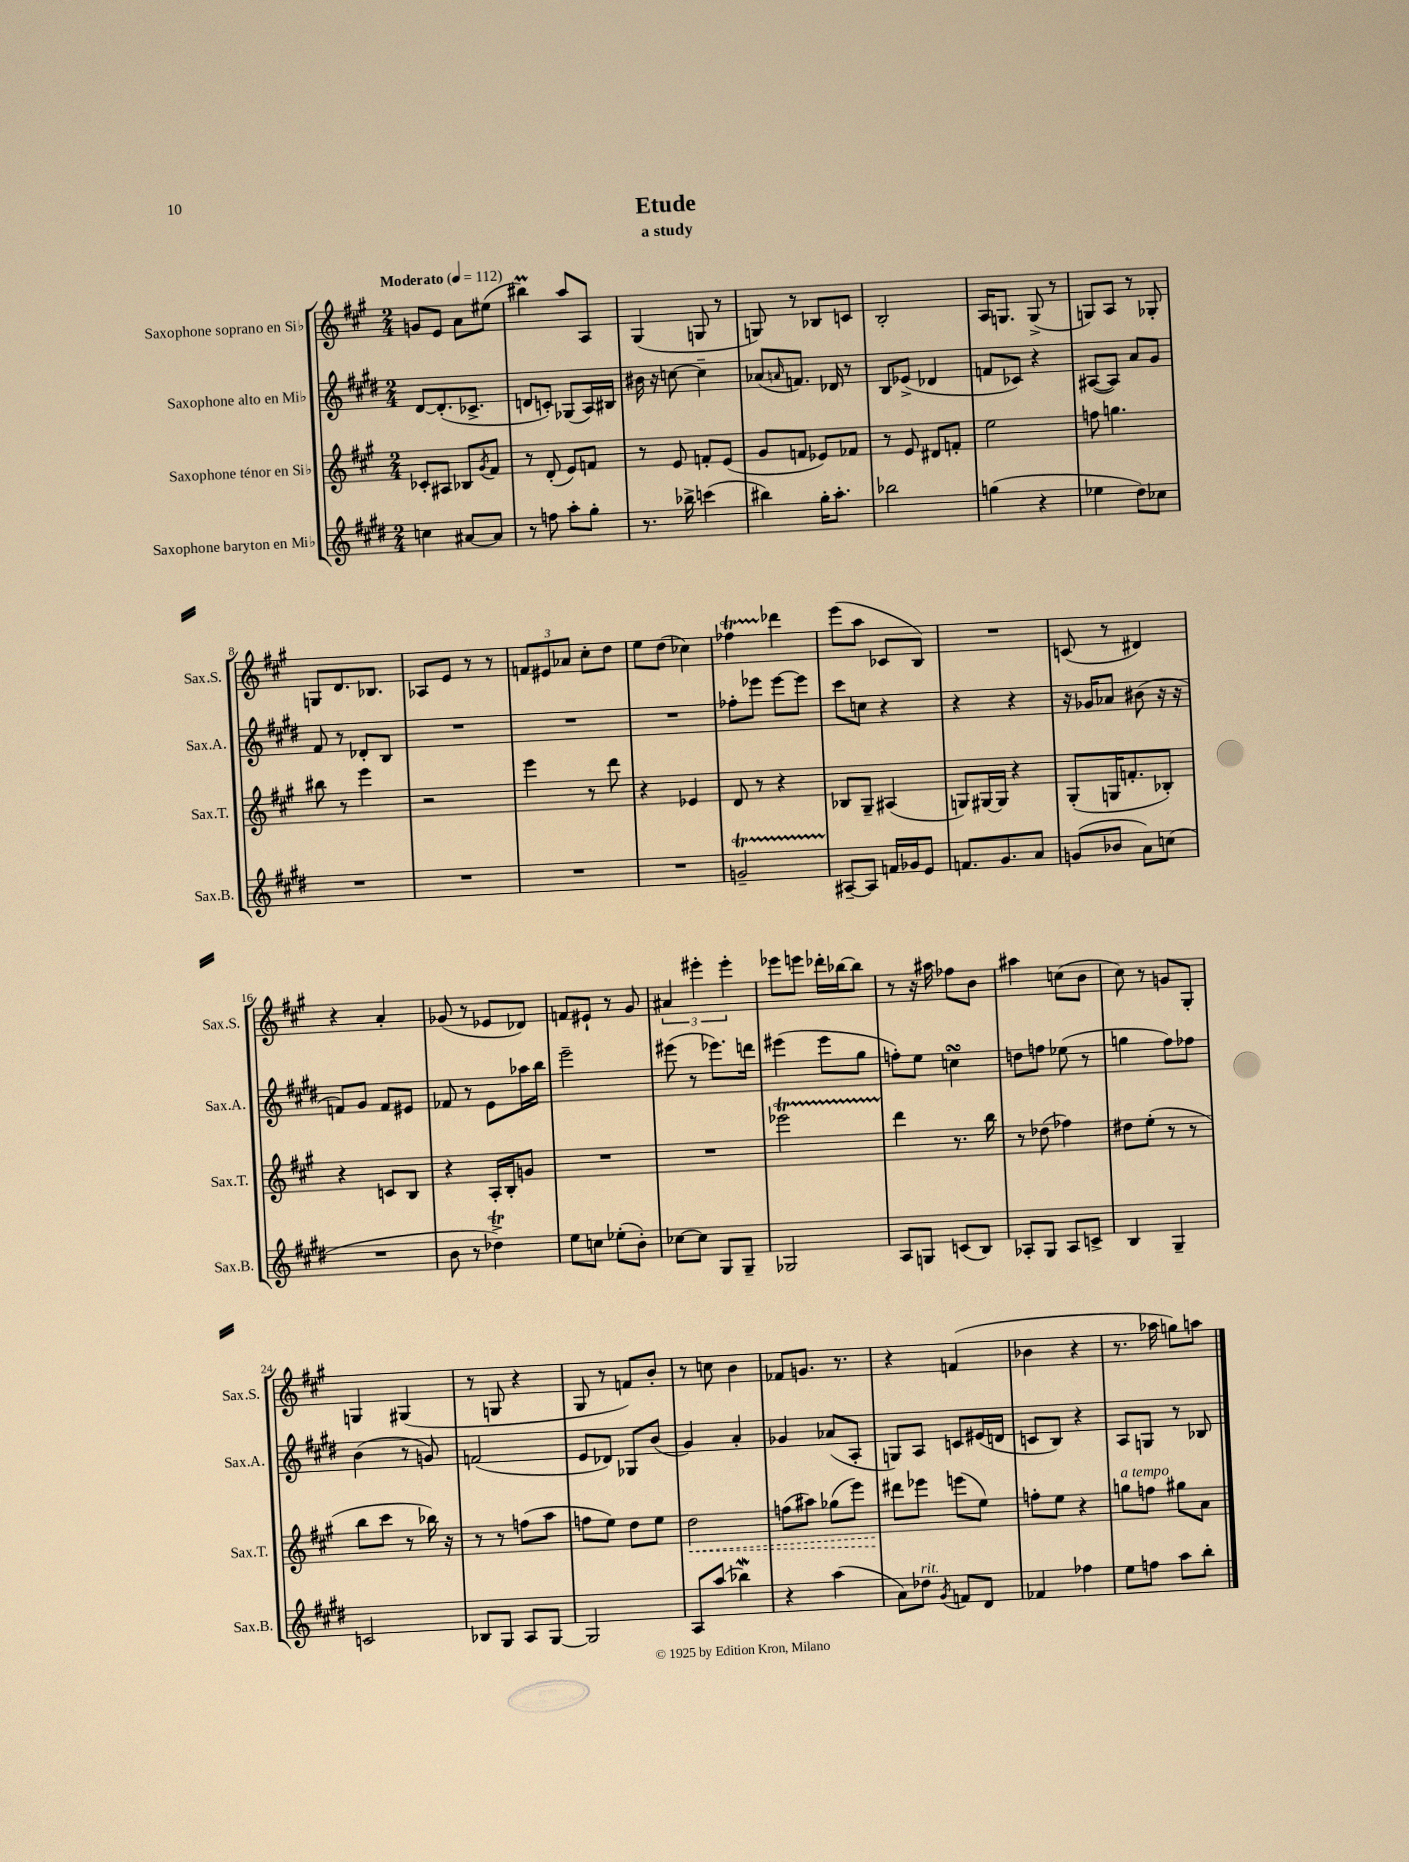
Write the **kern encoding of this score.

**kern	**kern	**dynam	**kern	**kern
*part4	*part3	*part3	*part2	*part1
*staff4	*staff3	*staff3	*staff2	*staff1
*I"Saxophone baryton en Mi♭	*I"Saxophone ténor en Si♭	*	*I"Saxophone alto en Mi♭	*I"Saxophone soprano en Si♭
*I'Sax.B.	*I'Sax.T.	*	*I'Sax.A.	*I'Sax.S.
*clefG2	*clefG2	*	*clefG2	*clefG2
*k[f#c#g#d#]	*k[f#c#g#]	*	*k[f#c#g#d#]	*k[f#c#g#]
*M2/4	*M2/4	*	*M2/4	*M2/4
*MM112	*MM112	*	*MM112	*MM112
=1	=1	=1	=1	=1
!	!	!	!	!LO:TX:a:B:t=Moderato
4ccn\	8c-X'/L	.	[8d#/L	8gn/L
.	8A#X/J	.	(8.d#'/]	8e/J
[8a#X/L	8B-X/L	.	.	8a\L
.	.	.	8.c-X^/J	.
.	8qg#/	.	.	.
8a#/J]	8f#/J	.	.	(8ee#X\J
=2	=2	=2	=2	=2
8r	8r	.	8dn/L	4bb#Xm\)
8ffn\	(8d'/	.	8cn'/J)	.
8aa'\L	8e/L)	.	(8G-X/L	8aa/L
8gg#'\J	8fn/J	.	16A/L)	8A/J
.	.	.	16B#X/JJ	.
=3	=3	=3	=3	=3
8.r	8r	.	16b#X\	(4G#/
.	.	.	16r	.
.	8e/	.	[8ccn\	.
16bb-X^\	.	.	.	.
(4cccn\	8fn'/L	.	4cc~\]	8Gn/
.	(8e/J	.	.	8r
=4	=4	=4	=4	=4
4bb#X\)	8g#/L	.	(8a-X/L	8Gn/)
.	.	.	16qqan/	.
.	8fn/J	.	8.fn/J)	8r
16gg#'\KL	8e-X/L)	.	.	8B-X/L
8.aa'\J	.	.	16d-X/	.
.	8f-X/J	.	8r	8cn/J
=5	=5	=5	=5	=5
2bb-X\	8r	.	8B/L	2B'/
.	8e/	.	(8e-X^/J	.
.	8d#X/L	.	4d-X/	.
.	8fn'/J	.	.	.
=6	=6	=6	=6	=6
(4ggn\	2ee\	.	8fn/L	16A/KL
.	.	.	.	8.Gn/J
.	.	.	8c-X/J)	.
4r	.	.	4r	(8G^/
.	.	.	.	8r
=7	=7	=7	=7	=7
4ee-X\	8ffn\	.	([8A#X/L	8Gn/L)
.	4.ggn\	.	8A#/J])	8A/J
8dd#\L)	.	.	8a/L	8r
8cc-X\J	.	.	8g#/J	8G-X'/
!!LO:LB:g=z
=8	=8	=8	=8	=8
2r	8bb#X\	.	8f#/	8Gn/L
.	8r	.	8r	8.d/
.	4eee\	.	8d-X'/L	.
.	.	.	.	8.B-X/J
.	.	.	8B/J	.
=9	=9	=9	=9	=9
2r	2r	.	2r	8A-X/L
.	.	.	.	8e/J
.	.	.	.	8r
.	.	.	.	8r
=10	=10	=10	=10	=10
2r	4eee\	.	2r	12fn/L
.	.	.	.	12e#X/
.	.	.	.	12a-X/J
.	8r	.	.	8cc#'\L
.	8ddd\	.	.	8dd\J
=11	=11	=11	=11	=11
2r	4r	.	2r	8ee\L
.	.	.	.	(8dd\J
.	4e-X/	.	.	4cc-X\)
=12	=12	=12	=12	=12
2gnT~/	8d/	.	8ff-X'\L	4ff-XT\
.	8r	.	8eee-X\J	.
.	4r	.	[8eee-\L	4ddd-X\
.	.	.	8eee-\J]	.
=13	=13	=13	=13	=13
[8A#X~/L	8B-X/L	.	8ccc#\L	(8eee\L
8A#/J]	8G#~/J	.	8ccn\J	8aa\J
16fn/LL	(4A#X/	.	4r	8c-X/L
16g-X/J	.	.	.	.
8e/J	.	.	.	8B/J)
=14	=14	=14	=14	=14
8.fn/L	8Gn/L)	.	4r	2r
.	[16G#X/L	.	.	.
8.g#/	16G#/JJ]	.	.	.
.	4r	.	4r	.
8a/J	.	.	.	.
=15	=15	=15	=15	=15
(8gn/L	(8G#'/L	.	16r	(8cn/
.	.	.	16g-X/KL	.
8b-X/J	16Gn/K	.	8a-X/J	8r
.	8.fn'/	.	.	.
8a\L)	.	.	(8b#X\	4d#X/)
(8ccn\J	8B-X'/J)	.	16r	.
.	.	.	16r	.
!!LO:LB:g=z
=16	=16	=16	=16	=16
2r	4r	.	8fn/L)	4r
.	.	.	8g#/J	.
.	8cn/L	.	8f/L	4a'/
.	8B/J	.	8e#X/J	.
=17	=17	=17	=17	=17
8b\	4r	.	8f-X/	(8g-X/
8r	.	.	8r	8r
4dd-XT^\)	16A'/LL	.	8e\L	8e-X/L
.	16B'/J	.	.	.
.	8gn/J	.	16aa-X\L	8d-X/J)
.	.	.	16bb\JJ	.
=18	=18	=18	=18	=18
8ee\L	2r	.	2eee~\	8fn/L
8ccn\J	.	.	.	8e#X`/J
(8ee-X'\L	.	.	.	8r
8b'\J)	.	.	.	8g#/
=19	=19	=19	=19	=19
[8cc-X\L	2r	.	(8eee#X\	6a#X/
8cc-\J]	.	.	8r	.
.	.	.	.	6eee#X'\
8G#/L	.	.	8.eee-X\L)	.
.	.	.	.	6eee#'\
8G#~/J	.	.	.	.
.	.	.	16dddn\Jk	.
=20	=20	=20	=20	=20
2G-X/	2eee-XT\	.	(4eee#X\	8eee-X\L
.	.	.	.	8eeen\J
.	.	.	8eee#\L	16ddd-X'\LL
.	.	.	.	[16bb-X\J
.	.	.	8gg#\J	8bb-\J]
=21	=21	=21	=21	=21
8A/L	4ddd\	.	8ffn'\L)	8r
8Gn/J	.	.	8ee\J	16r
.	.	.	.	16aa#X\
(8cn/L	8.r	.	4ccnsSSs\	8ff-X\L
8B/J)	.	.	.	8b\J
.	16bb\	.	.	.
=22	=22	=22	=22	=22
8A-X'/L	8r	.	8ddn\L	4aa#X\
8G#/J	(8dd-X\	.	8ffn\J	.
8A-/L	4ff-X\)	.	(8ee-X\	(8ccn\L
8cn^/J	.	.	8r	8b\J
=23	=23	=23	=23	=23
4B/	8dd#X\L	.	4ggn\	8cc#\)
.	(8ee'\J	.	.	8r
4G#~/	8r	.	8ff#\L)	8gn/L
.	8r	.	8ff-X\J	8G#'/J
!!LO:LB:g=z
=24	=24	=24	=24	=24
2cn/	8bb\L	.	(4b\	4Gn/
.	8ccc#\J	.	.	.
.	8r	.	8r	(4G#X/
.	16bb-X\)	.	8gn/)	.
.	16r	.	.	.
=25	=25	=25	=25	=25
8B-X/L	8r	.	(2fn/	8r
8G#/J	8r	.	.	8Gn/
8A/L	(8ffn\L	.	.	4r
[8G#/J	8aa\J	.	.	.
=26	=26	=26	=26	=26
2G#/]	8ffn\L	.	8e/L	8G#/
.	8ee\J)	.	8d-X/J)	8r
.	8dd\L	.	8G-X/L	8fn/L)
.	8ee\J	.	(8b/J	8b'/J
=27	=27	=27	=27	=27
!	!	!LO:HP:b	!	!
8A/L	2dd\	<	4g#/)	8r
(8aa/J	.	.	.	8ccn\
4bb-Xw\)	.	.	4a'/	4b\
=28	=28	=28	=28	=28
4r	(8ffn\L	.	4g-X/	8f-X/L
.	8aa#X\J)	.	.	8.gn/J
(4aa\	(8gg-X\L	.	(8a-X/L	.
.	.	.	.	8.r
.	8eee\J)	.	8A'/J	.
=29	=29	=29	=29	=29
8a\L)	8ddd#X\L	.	8Gn/L)	4r
!LO:TX:a:i:t=rit.	!	!	!	!
8dd-X\J	8eee-X\J	[	8A/J	.
8qg#/	.	.	.	.
8fn/L	(8eeen\L	.	8cn/L	(4fn/
8d#/J	8ee\J)	.	(16e#X/L	.
.	.	.	16dn/JJ	.
=30	=30	=30	=30	=30
4f-X/	8ffn'\L	.	8cn/L	4b-X\
.	8ee\J	.	8B/J)	.
4ff-X\	4r	.	4r	4r
=31	=31	=31	=31	=31
!	!LO:TX:a:i:t=a tempo	!	!	!
8ee\L	8ggn\L	.	8A/L	8.r
8ffn\J	8ffn\J	.	8Gn/J	.
.	.	.	.	16aa-X\
8aa\L	8gg#X\L	.	8r	8ggn\L)
8bb'\J	8a\J	.	8B-X/	8aan\J
==	==	==	==	==
*-	*-	*-	*-	*-
